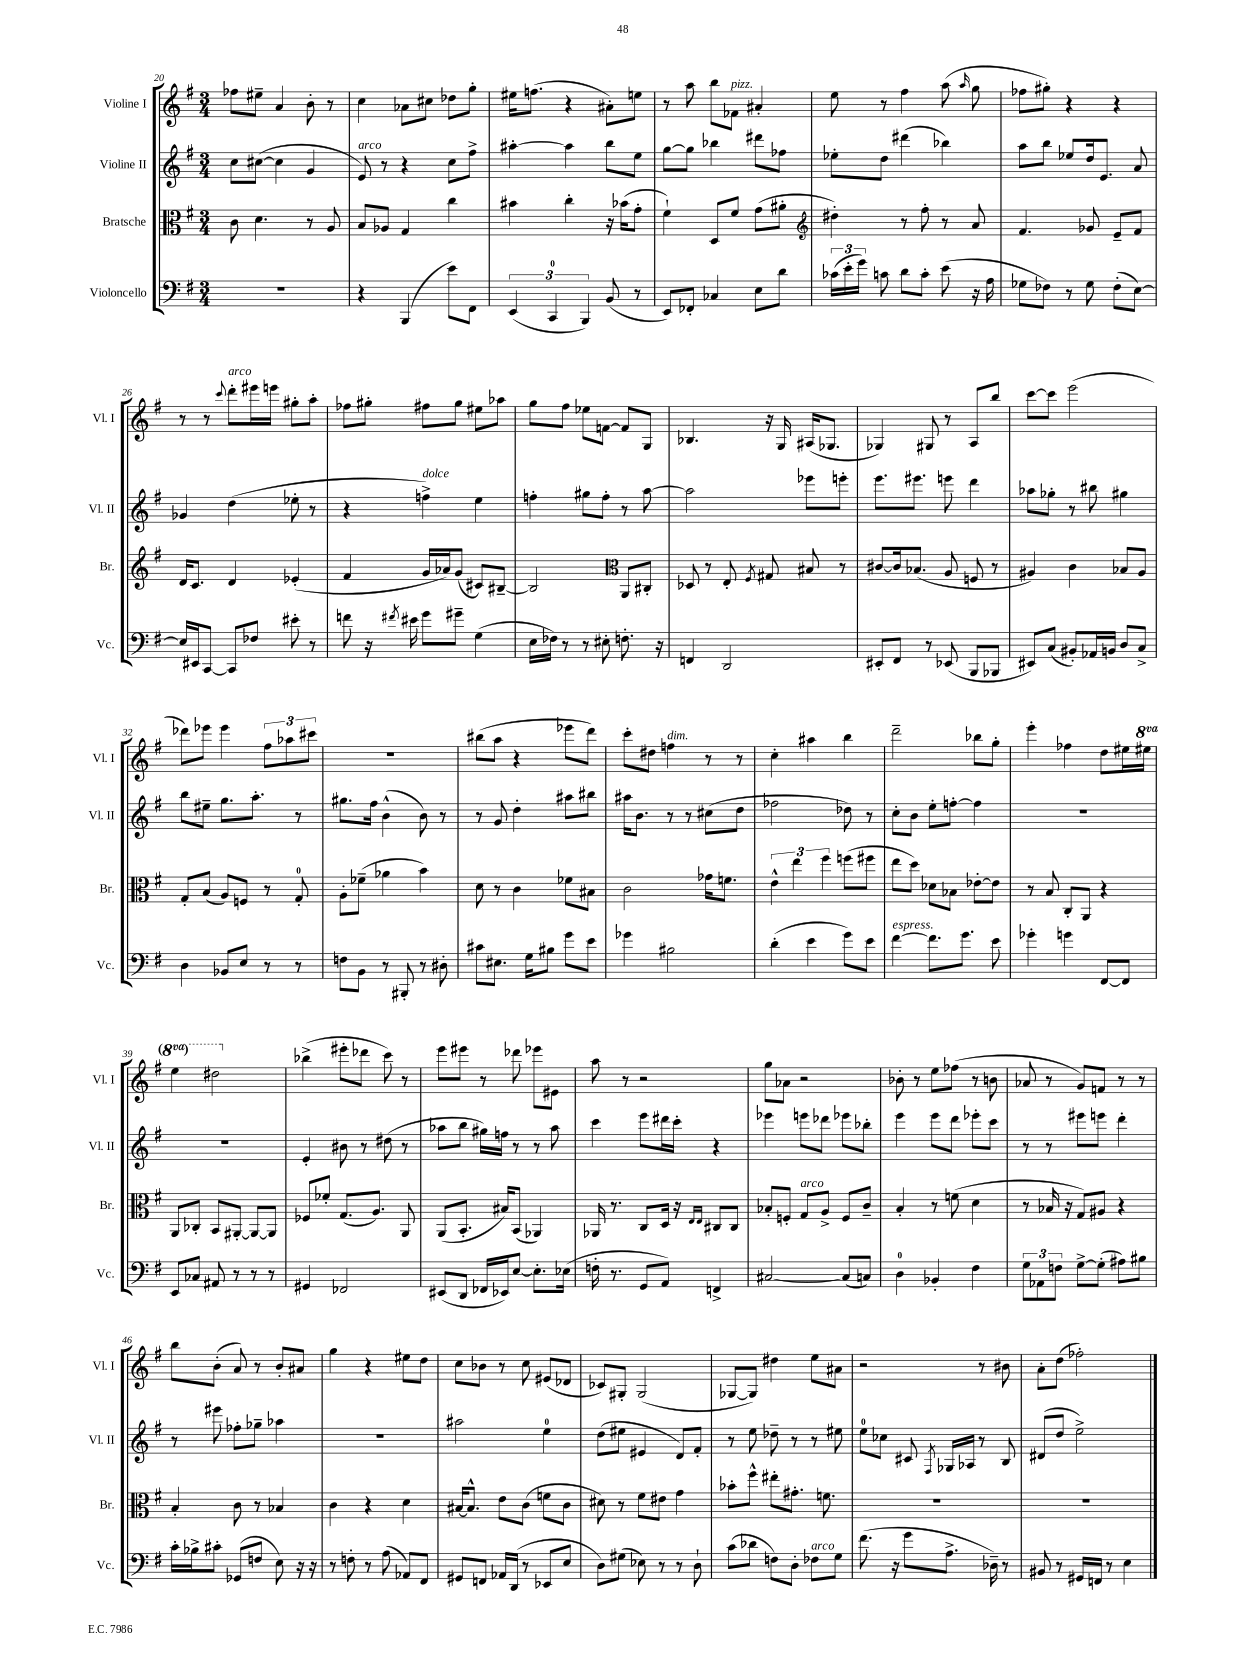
<<
\new StaffGroup <<
\new Staff = "s0" \with { instrumentName = "Violine I" shortInstrumentName = "Vl. I" } {
    \clef treble \key g \major \numericTimeSignature \time 3/4 \set Staff.ottavationMarkups = #ottavation-simple-ordinals
    \autoBeamOff fes''8[ eis''8]-- a'4 b'8-. r8 |
    c''4 aes'8[ cis''8] des''8[ g''8]-. |
    eis''16[ f''8.]( r4 ais'8[-.) e''8] |
    r8 a''8 b''8[ fes'8]^\markup { \italic "pizz." } ais'4-. |
    e''8 r8 fis''4 a''8( \grace { a''16 } g''8 |
    fes''8[ gis''8]-.) r4 r4 |
    r8 r8 \appoggiatura { c'''8 } d'''8[-.^\markup { \italic "arco" } eis'''16 e'''16] gis''8[-. a''8]-. |
    fes''8[ gis''8]-. fis''8[ gis''8] eis''8[ aes''8] |
    g''8[ fis''8] ees''8[ f'8]~ f'8[ g8] |
    bes4. r16 g16 ais16[( ges8.] |
    ges4) gis8 r8 a8[ b''8] |
    c'''8[~ c'''8] e'''2( |
    des'''8[) ees'''8] ees'''4 \tuplet 3/2 { fis''8[ aes''8 cis'''8] } |
    R2. |
    bis''8[( a''8] r4 ees'''8[ d'''8]) |
    c'''8[-. dis''8] f''4^\markup { \italic "dim." } r8 r8 |
    c''4-. ais''4 b''4 |
    d'''2-- bes''8[ g''8]-. |
    e'''4-. fes''4 d''8[ eis''16 \ottava #1 eis'''16] |
    e'''4 dis'''2 \ottava #0 |
    bes''4->( eis'''8[-. des'''8] c'''8) r8 |
    e'''8[ eis'''8] r8 des'''8 ees'''8[ eis'8] |
    a''8 r8 r2 |
    g''8[ aes'8] r2 |
    bes'8-. r8 e''8[ fes''8]( r8 b'8 |
    aes'8 r8 g'8[) f'8] r8 r8 |
    b''8[ b'8]-.( a'8) r8 b'8[-. ais'8] |
    g''4 r4 eis''8[ d''8] |
    c''8[ bes'8] r8 c''8 eis'8[( des'8] |
    ces'8[) gis8]-. gis2( |
    ges8[~ ges8]) dis''4 e''8[ ais'8] |
    r2 r8 bis'8 |
    a'8[-. d''8]( fes''2-.) \bar "|." |
}
\new Staff = "s1" \with { instrumentName = "Violine II" shortInstrumentName = "Vl. II" } {
    \clef treble \key g \major \numericTimeSignature \time 3/4
    \autoBeamOff c''8[ cis''8]~( cis''4 g'4 |
    e'8^\markup { \italic "arco" }) r8 r4 c''8[ fis''8]-> |
    ais''4~-. ais''4 b''8[ e''8] |
    g''8[~ g''8] bes''4 dis'''8[ fes''8] |
    ees''8[-. d''8] dis'''4( bes''4) |
    a''8[ b''8] ees''8[ d''16 e'8.] a'8 |
    ges'4 d''4( ees''8-. r8 |
    r4 f''4->^\markup { \italic "dolce" }) e''4 |
    f''4-. gis''8[ f''8]-. r8 a''8~ |
    a''2 ees'''8[ e'''8]-. |
    e'''8.[ eis'''8.] e'''8 d'''4 |
    aes''8[ ges''8]-. r8 bis''8 gis''4 |
    b''8[ eis''8]-- g''8.[ a''8.]-. r8 |
    gis''8.[ fis''16] b'4-^( b'8) r8 |
    r8 g'8 d''4-. ais''8[ bis''8] |
    ais''16[ b'8.] r8 r8 cis''8[( d''8] |
    fes''2 des''8) r8 |
    c''8[-. b'8] e''8[-. f''8]~-. f''4 |
    R2. |
    R2. |
    e'4-. bis'8 r8 dis''8( r8 |
    aes''8[ b''8] gis''16[) f''16] r8 r8 aes''8 |
    c'''4 e'''8[ dis'''16 c'''16]-. r4 |
    ees'''4 e'''8[ des'''8] ees'''8[ bes''8]-. |
    e'''4 e'''8[ d'''8] ees'''8[-. c'''8] |
    r8 r8 eis'''8[ e'''8] d'''4-. |
    r8 eis'''8 fes''8[-. ges''8]-- aes''4 |
    R2. |
    ais''2 e''4-0 |
    d''8[( eis''8] eis'4 d'8[) fis'8]-. |
    r8 e''8 des''8-- r8 r8 eis''8 |
    e''8[-0 ces''8] cis'8 \acciaccatura { fis8 } ges16[ aes16] r8 b8 |
    dis'8[( d''8] e''2->) \bar "|." |
}
\new Staff = "s2" \with { instrumentName = "Bratsche" shortInstrumentName = "Br." } {
    \clef alto \key g \major \numericTimeSignature \time 3/4
    \autoBeamOff c'8 d'4. r8 a8 |
    b8[ aes8] g4 c''4 |
    bis'4 c''4-. r16 bes'16[( g'8]-. |
    fis'4-!) d8[ fis'8] g'8[( ais'8]-. |
    \clef treble dis''4-.) r8 fis''8-. r8 a'8 |
    fis'4. ges'8 e'8[-- fis'8] |
    d'16[ c'8.] d'4 ees'4-.( |
    fis'4 g'16[ aes'16) g'8]( cis'8[) bis8]~-- |
    bis2 \clef alto a,8[ cis8]-. |
    des8 r8 e8-. \acciaccatura { fis8 } gis8 bis8 r8 |
    cis'8[~ cis'16 bes8.]( a8 f8 r8 |
    ais4) c'4 bes8[ ais8] |
    g8[-. b8]( a8[) f8] r8 g8-0-. |
    a8[-. fes'8]--( aes'4 b'4) |
    d'8 r8 c'4 fes'8[ bis8] |
    c'2 ges'16[ f'8.] |
    \tuplet 3/2 { e'4-^ e''4 fis''4 } f''8[( fis''8] |
    e''8[ d''8]) des'8[ bes8] ees'8[~-. ees'8] |
    r8 b8 c8[-. a,8] r4 |
    a,8[ ces8]-. b,8[ ais,8]~-. ais,8[~ ais,8] |
    fes8[ fes'8]-. g8.[( a8.]) a,8 |
    a,8[( b,8.]-. bis16[) b,8]( aes,4) |
    aes,16 r8. c8[ d16] r16 \grace { e16[ e16] } cis8[ cis8] |
    bes8[-. f8]-. g8[^\markup { \italic "arco" } a8]-> f8[ c'8]-- |
    b4-. r8 f'8( d'4 |
    r8 bes16 r16 g8[) ais8] r4 |
    b4-. c'8 r8 bes4 |
    c'4 r4 d'4 |
    bis16[~ bis8.]-^ e'8[ c'8]( f'8[ c'8] |
    dis'8) r8 fis'8[ eis'8] g'4 |
    bes'8[-. fis''8]-^ eis''8[-. gis'8.]-. f'8. |
    R2. |
    R2. \bar "|." |
}
\new Staff = "s3" \with { instrumentName = "Violoncello" shortInstrumentName = "Vc." } {
    \clef bass \key g \major \numericTimeSignature \time 3/4
    \autoBeamOff R2. |
    r4 b,,4( e'8[) fis,8] |
    \tuplet 3/2 { e,4( c,4-0 b,,4) } b,8( r8 |
    e,8[) fes,8]-. ces4 e8[ d'8] |
    \tuplet 3/2 { ces'16[( e'16-. g'16]) } c'8 d'8[ c'8]-. e'8( r16 a16 |
    ges8[ fes8]) r8 ges8 fes8[-.( e8]~) |
    e16[ eis,16 c,8]~ c,8[ fes8] eis'8-. r8 |
    f'8 r16 \acciaccatura { fis'8 } eis'16 g'8[ gis'8]-- g4( |
    e16[ fes16]) r8 r8 eis8-. f8.-. r16 |
    f,4 d,2 |
    eis,8[-. fis,8] r8 ees,8( b,,8[ bes,,8] |
    eis,8[) c8]( bis,8[-.) aes,16 b,16] d8[ c8]-> |
    d4 bes,8[ e8] r8 r8 |
    f8[ b,8] r8 bis,,8-. r8 dis8-. |
    cis'8[ eis8.] g16[ bis8] g'8[ e'8] |
    ges'4 bis2 |
    d'4-.( e'4 g'8[) e'8] |
    fis'4~^\markup { \italic "espress." } fis'8.[ g'8.] e'8 |
    ges'4-. g'4 fis,8[~ fis,8] |
    e,8[ ces8] ais,8 r8 r8 r8 |
    gis,4 fes,2 |
    eis,8[( d,8] fes,16[ ees,16) e8]~ e8.[-. ees16]( |
    f16-. r8. g,8[ a,8]) f,4-> |
    cis2~ cis8[( c8]) |
    d4-0 bes,4-. fis4 |
    \tuplet 3/2 { g8[ aes,8 f8] } g8[~-> g8]-.( ais8[) bis8] |
    c'16[-. bes16-> cis'8]-. ges,8[( f8] e8) r16 r16 |
    r8 f8-. r8 a8( aes,8[) fis,8] |
    gis,8[ f,8] aes,16[ d,16]( r8 ees,8[ e8] |
    d8[) gis8]( ees8) r8 r8 d8-! |
    c'8[( des'8] f8[) d8]-. fes8[^\markup { \italic "arco" } g8] |
    fis'8.( r16 g'8[ a8.]-> des16--) r8 |
    bis,8 r8 gis,16[ f,16] r8 e4 \bar "|." |
}
>>
>>
\layout { \context { \Score currentBarNumber = #20 } }
